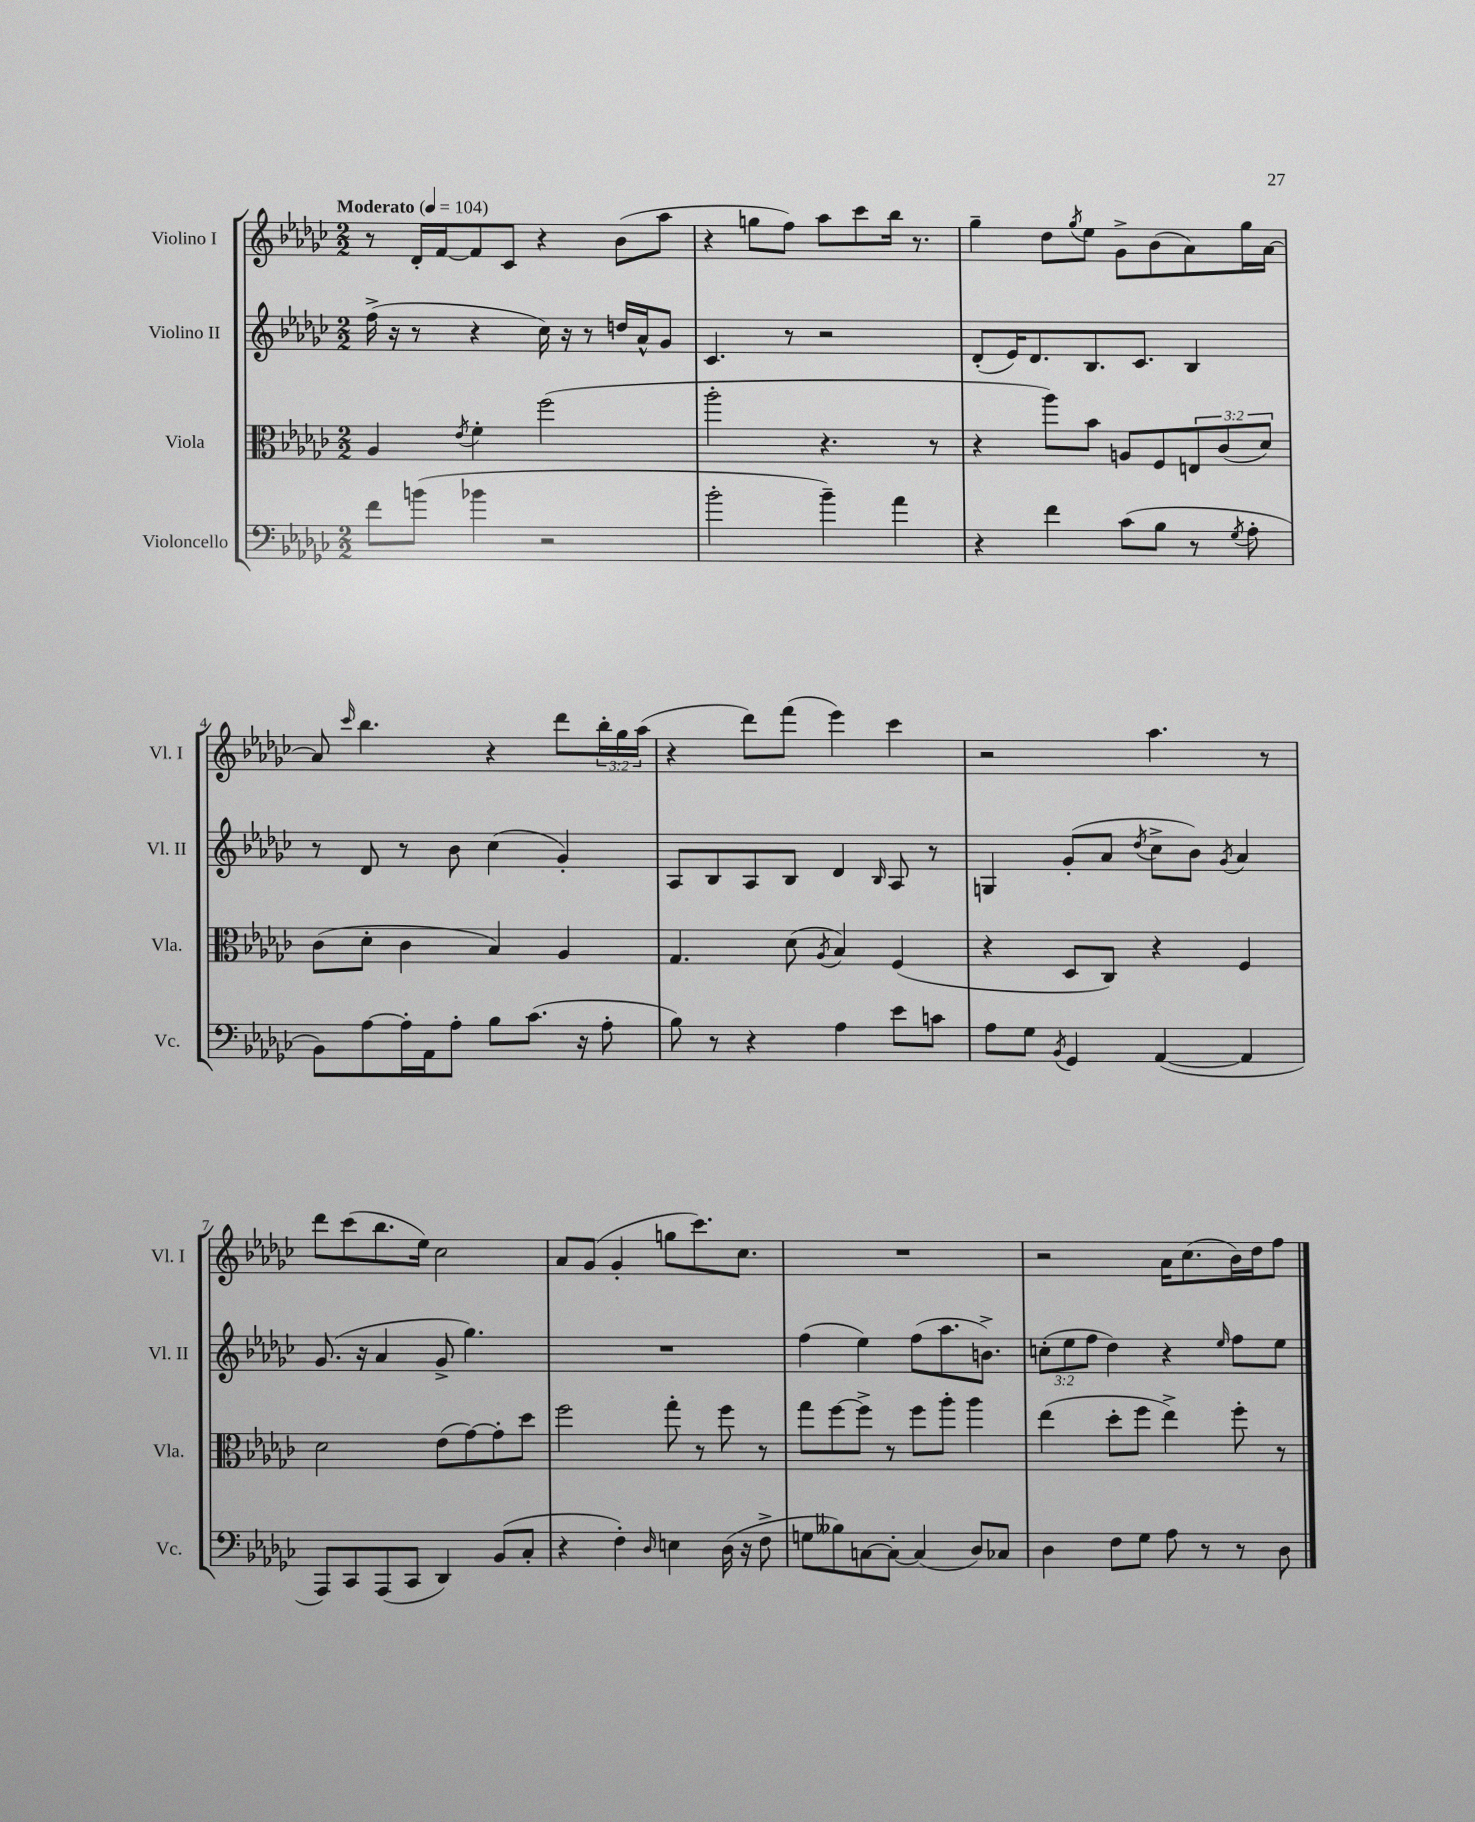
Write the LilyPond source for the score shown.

<<
\new StaffGroup <<
\new Staff = "s0" \with { instrumentName = "Violino I" shortInstrumentName = "Vl. I" } {
    \clef treble \key ges \major \numericTimeSignature \time 2/2 \override Staff.TupletNumber.text = #tuplet-number::calc-fraction-text \tempo "Moderato" 4 = 104
    r8 des'16-. f'16~ f'8 ces'8 r4 bes'8( aes''8 |
    r4 g''8 f''8) aes''8 ces'''8 bes''16 r8. |
    ges''4-- des''8 \acciaccatura { ges''8 } ees''8 ges'8-> bes'8( aes'8) ges''16 aes'16~ |
    aes'8 \grace { ces'''16 } bes''4. r4 des'''8 \tuplet 3/2 { bes''16-. ges''16 aes''16( } |
    r4 des'''8) f'''8( ees'''4) ces'''4 |
    r2 aes''4. r8 |
    des'''8 ces'''8( bes''8. ees''16) ces''2 |
    aes'8 ges'8( ges'4-. g''8 ces'''8.) ces''8. |
    R1 |
    r2 aes'16 ces''8.( bes'16) des''16 f''8 \bar "|." |
}
\new Staff = "s1" \with { instrumentName = "Violino II" shortInstrumentName = "Vl. II" } {
    \clef treble \key ges \major \numericTimeSignature \time 2/2 \override Staff.TupletNumber.text = #tuplet-number::calc-fraction-text
    f''16->( r16 r8 r4 ces''16) r16 r8 d''16 aes'16-^ ges'8 |
    ces'4. r8 r2 |
    des'8-.( ees'16) des'8. bes8. ces'8. bes4 |
    r8 des'8 r8 bes'8 ces''4( ges'4-.) |
    aes8 bes8 aes8 bes8 des'4 \grace { bes16 } aes8 r8 |
    g4 ges'8-.( aes'8 \acciaccatura { des''8 } ces''8-> bes'8) \acciaccatura { ges'8 } aes'4 |
    ges'8.( r16 aes'4 ges'8-> ges''4.) |
    R1 |
    f''4( ees''4) f''8( aes''8. b'8.->) |
    \tuplet 3/2 { c''8-.( ees''8 f''8 } des''4) r4 \grace { ees''16 } f''8 ees''8 \bar "|." |
}
\new Staff = "s2" \with { instrumentName = "Viola" shortInstrumentName = "Vla." } {
    \clef alto \key ges \major \numericTimeSignature \time 2/2 \override Staff.TupletNumber.text = #tuplet-number::calc-fraction-text
    aes4 \acciaccatura { ees'8 } f'4-. f''2( |
    aes''2-. r4. r8 |
    r4 aes''8) bes'8 a8 f8 \tuplet 3/2 { e8 ces'8( des'8) } |
    ces'8( des'8-. ces'4 bes4) aes4 |
    ges4. des'8( \acciaccatura { aes8 } bes4) f4( |
    r4 des8 ces8) r4 f4 |
    des'2 ees'8( ges'8~) ges'8-. des''8 |
    f''2 ges''8-. r8 f''8 r8 |
    ges''8 f''8~ f''8-> r8 f''8 aes''8-. aes''4 |
    ees''4( des''8-. f''8 ees''4->) f''8-. r8 \bar "|." |
}
\new Staff = "s3" \with { instrumentName = "Violoncello" shortInstrumentName = "Vc." } {
    \clef bass \key ges \major \numericTimeSignature \time 2/2
    f'8 b'8( bes'4 r2 |
    bes'2-. bes'4--) aes'4 |
    r4 f'4 ces'8( bes8 r8 \acciaccatura { ges8 } aes8-. |
    bes,8) aes8~ aes16-. aes,16 aes8-. bes8 ces'8.( r16 aes8-. |
    bes8) r8 r4 aes4 ees'8 c'8 |
    aes8 ges8 \acciaccatura { bes,8 } ges,4 aes,4~( aes,4 |
    aes,,8) ces,8 aes,,8( ces,8 des,4) bes,8( ces8-. |
    r4 f4-.) \grace { des16 } e4 des16( r16 f8-> |
    g8 beses8) c8~ c8~-. c4( des8) ces8 |
    des4 f8 ges8 aes8 r8 r8 des8 \bar "|." |
}
>>
>>
